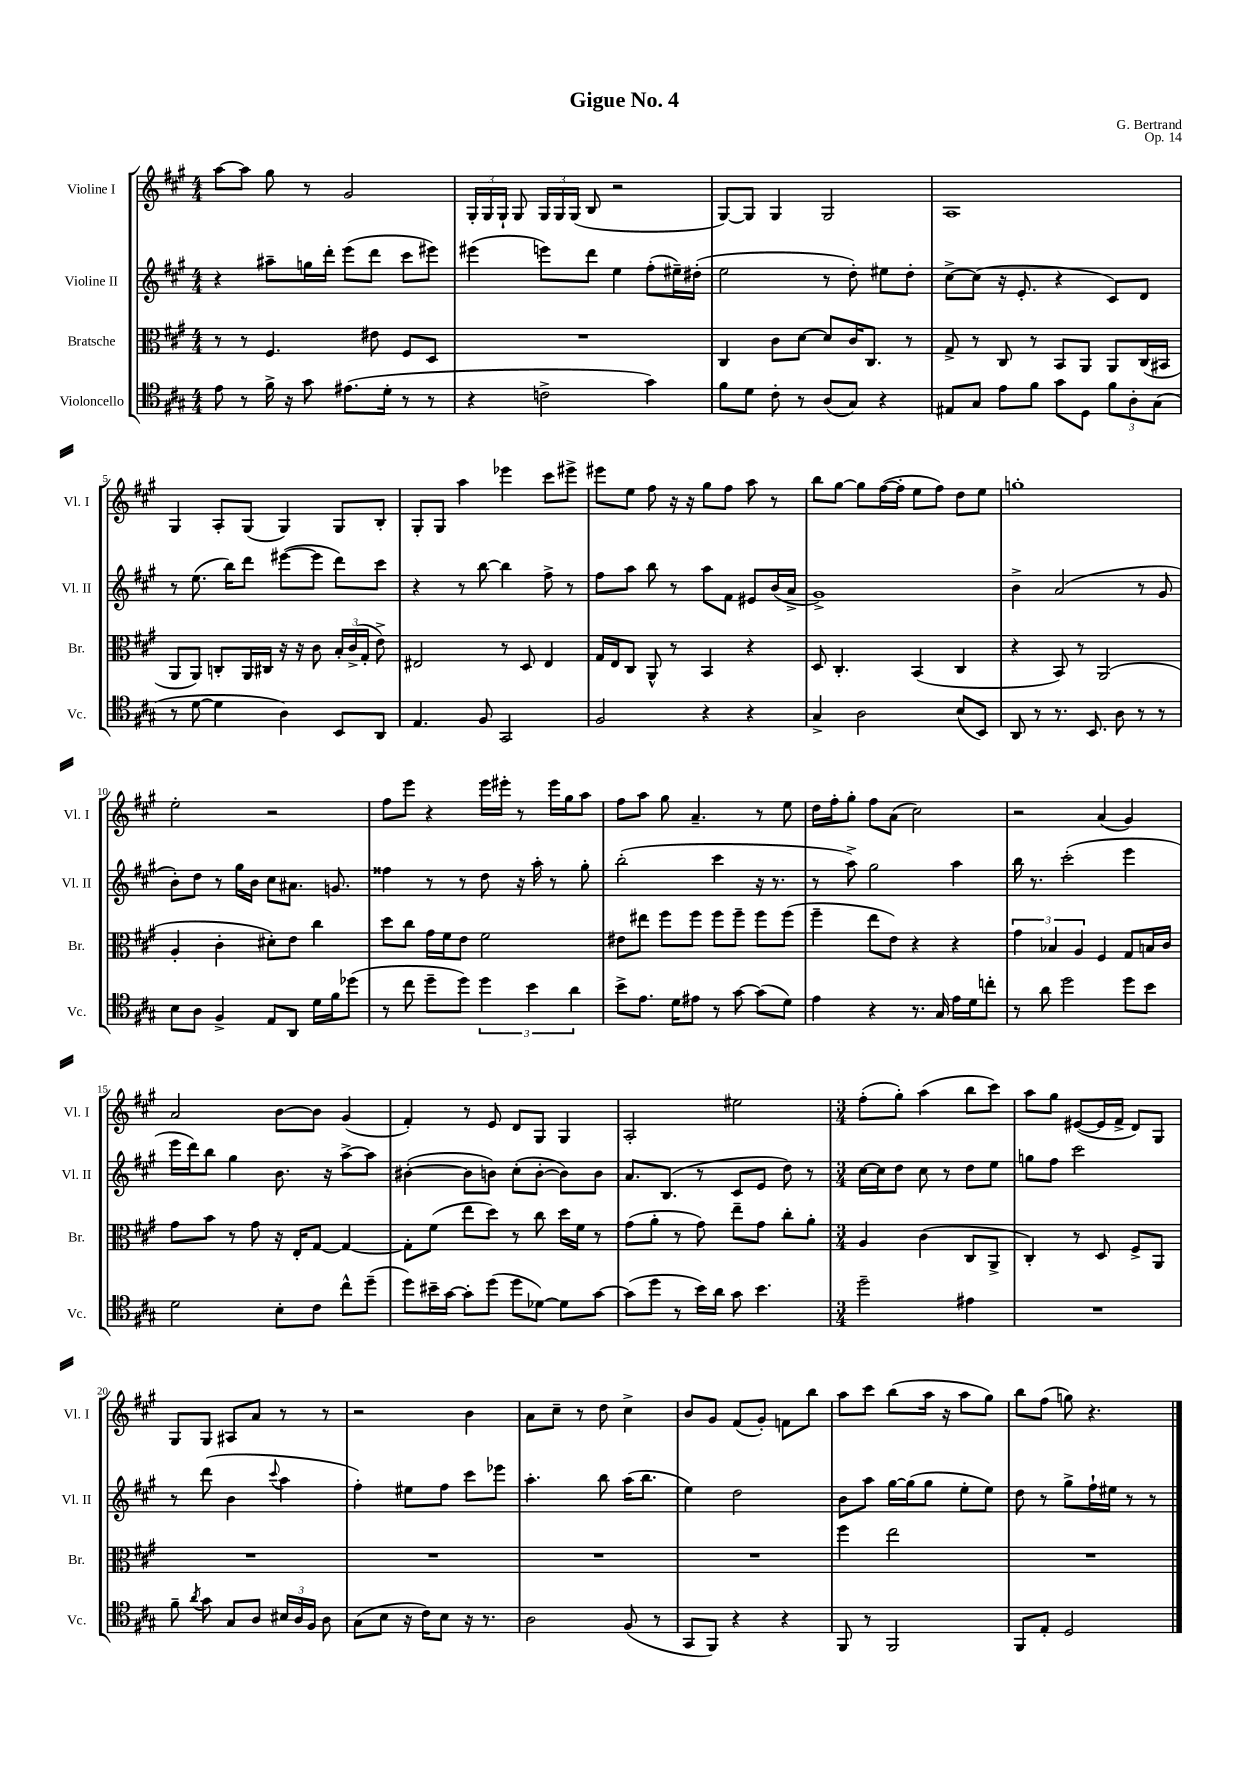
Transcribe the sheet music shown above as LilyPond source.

\header { title = "Gigue No. 4" composer = "G. Bertrand" opus = "Op. 14" }
<<
\new StaffGroup <<
\new Staff = "s0" \with { instrumentName = "Violine I" shortInstrumentName = "Vl. I" } {
    \clef treble \key a \major \numericTimeSignature \time 4/4
    \autoBeamOff a''8[~ a''8] gis''8 r8 gis'2 |
    \tuplet 3/2 { gis16[-. gis16 gis16]-! } gis8 \tuplet 3/2 { gis16[ gis16 gis16]( } b8 r2 |
    gis8[~) gis8] gis4 gis2 |
    a1 |
    gis4 a8[-. gis8]( gis4) gis8[ b8]-. |
    gis8[-. gis8] a''4 ees'''4 cis'''8[ eis'''8]-> |
    eis'''8[ e''8] fis''8 r16 r16 gis''8[ fis''8] a''8 r8 |
    b''8[ gis''8]~ gis''8[ fis''16~( fis''16]-. e''8[ fis''8]) d''8[ e''8] |
    g''1-. |
    e''2-. r2 |
    fis''8[ e'''8] r4 e'''16[ eis'''16]-. r8 eis'''16[ gis''16 a''8] |
    fis''8[ a''8] gis''8 a'4.-- r8 e''8 |
    d''16[ fis''16-. gis''8]-. fis''8[ a'8]( cis''2) |
    r2 a'4( gis'4) |
    a'2 b'8[~ b'8] gis'4( |
    fis'4-.) r8 e'8 d'8[ gis8] gis4 |
    a2-. eis''2 |
    \numericTimeSignature \time 3/4 fis''8[-.( gis''8]-.) a''4( b''8[ cis'''8]) |
    a''8[ gis''8] eis'8[~( eis'16 fis'16]-> d'8[) gis8] |
    gis8[ gis8] ais8[ a'8] r8 r8 |
    r2 b'4 |
    a'8[ cis''8]-- r8 d''8 cis''4-> |
    b'8[ gis'8] fis'8[( gis'8]-.) f'8[ b''8] |
    a''8[ cis'''8] b''8[( a''16] r16 a''8[ gis''8]) |
    b''8[ fis''8]( g''8) r4. \bar "|." |
}
\new Staff = "s1" \with { instrumentName = "Violine II" shortInstrumentName = "Vl. II" } {
    \clef treble \key a \major \numericTimeSignature \time 4/4
    \autoBeamOff r4 ais''8[-- g''16 d'''16]-. e'''8[( d'''8] cis'''8[ eis'''8]) |
    eis'''4( e'''8[) d'''8] e''4 fis''8[-.( eis''16--) dis''16]-.( |
    e''2 r8 d''8-.) eis''8[ d''8]-. |
    cis''8[~-> cis''8]( r16 e'8.-. r4 cis'8[) d'8] |
    r8 e''8.( b''16[) d'''8] eis'''8[~( eis'''8] d'''8[) cis'''8] |
    r4 r8 b''8~ b''4 fis''8-> r8 |
    fis''8[ a''8] b''8 r8 a''8[ fis'8] eis'8[ b'16( a'16]-> |
    gis'1->) |
    b'4-> a'2( r8 gis'8 |
    b'8[-.) d''8] r8 gis''16[ b'16] cis''8[ ais'8.] g'8. |
    fisis''4 r8 r8 d''8 r16 a''16-. r8 gis''8-. |
    b''2-.( cis'''4 r16 r8. |
    r8 a''8->) gis''2 a''4 |
    b''16 r8. cis'''2-.( e'''4 |
    e'''16[ d'''16) b''8] gis''4 b'8. r16 a''8[~-> a''8] |
    bis'4~-.( bis'8[ b'8]) cis''8[-.( b'8]~-. b'8[) b'8] |
    a'8.[ b8.]( r8 cis'8[ e'8] d''8) r8 |
    \numericTimeSignature \time 3/4 cis''16[~ cis''16 d''8] cis''8 r8 d''8[ e''8] |
    g''8[ fis''8] cis'''2 |
    r8 d'''8( b'4 \appoggiatura { cis'''8 } a''4 |
    fis''4-.) eis''8[ fis''8] cis'''8[ ees'''8] |
    a''4.-. b''8 a''16[( b''8.] |
    e''4) d''2 |
    b'8[ a''8] gis''16[~ gis''16( gis''8] e''8[-. e''8]) |
    d''8 r8 gis''8[-> fis''16-! eis''16] r8 r8 \bar "|." |
}
\new Staff = "s2" \with { instrumentName = "Bratsche" shortInstrumentName = "Br." } {
    \clef alto \key a \major \numericTimeSignature \time 4/4
    \autoBeamOff r8 r8 fis4. eis'8 fis8[ d8] |
    R1 |
    cis4 cis'8[ d'8]~ d'8[ cis'16 cis8.] r8 |
    gis8-> r8 cis8 r8 b,8[ a,8] a,8[ cis16( bis,16] |
    a,8[ a,8]) c8[-. a,16 cis16] r16 r16 cis'8 \tuplet 3/2 { b16[-. cis'16->( gis16]-. } e'8->) |
    eis2 r8 d8 eis4 |
    gis16[ e16 cis8] a,8-^ r8 b,4 r4 |
    d8 cis4.-. b,4( cis4 |
    r4 b,8) r8 a,2( |
    a4-. cis'4-. dis'8[-.) e'8] cis''4 |
    d''8[ cis''8] gis'16[ fis'16 e'8] fis'2 |
    eis'8[ eis''8] fis''8[ fis''8] fis''8[ fis''8]-- fis''8[ fis''8]( |
    fis''4-- e''8[ e'8]) r4 r4 |
    \tuplet 3/2 { gis'4 bes4 a4 } fis4 gis8[ b16 cis'16] |
    gis'8[ b'8] r8 gis'8 r16 e16[-. gis8]~ gis4~ |
    gis8[-. fis'8]( e''8[ d''8]) r8 cis''8 d''16[ fis'16] r8 |
    gis'8[( a'8]-. r8 gis'8) e''8[-- gis'8] cis''8[-. a'8]-. |
    \numericTimeSignature \time 3/4 a4 cis'4( cis8[ a,8]-> |
    cis4-.) r8 d8 fis8[-> a,8] |
    R2. |
    R2. |
    R2. |
    R2. |
    fis''4 e''2 |
    R2. \bar "|." |
}
\new Staff = "s3" \with { instrumentName = "Violoncello" shortInstrumentName = "Vc." } {
    \clef tenor \key a \major \numericTimeSignature \time 4/4
    \autoBeamOff e'8 r8 fis'16-> r16 gis'8 eis'8.[( d'16]-. r8 r8 |
    r4 c'2-> gis'4) |
    fis'8[ d'8] cis'8-. r8 a8[( gis8]) r4 |
    eis8[ gis8] e'8[ fis'8] gis'8[ d8] \tuplet 3/2 { fis'8[ a8-. gis8]( } |
    r8 d'8~ d'4 a4) b,8[ a,8] |
    e4. fis8 gis,2 |
    fis2 r4 r4 |
    gis4-> a2 b8[( b,8]) |
    a,8 r8 r8. b,8. a8 r8 r8 |
    b8[ a8] fis4-> e8[ a,8] d'16[ fis'16 des''8]( |
    r8 cis''8 d''8[-- d''8]) \tuplet 3/2 { d''4 b'4 a'4 } |
    b'8[-> e'8.] d'16[ eis'8] r8 gis'8~ gis'8[( d'8]) |
    e'4 r4 r8. gis16 e'16[ d'16 c''8]-. |
    r8 a'8 d''2 d''8[ b'8] |
    d'2 b8[-. cis'8] cis''8[-^ d''8]--( |
    d''8[) bis'16-- gis'16]~ gis'8[-. d''8]( d''8[ des'8]~) des'8[ gis'8]~ |
    gis'8[( d''8] r8 b'16[) a'16] gis'8 b'4. |
    \numericTimeSignature \time 3/4 d''2-- eis'4 |
    R2. |
    fis'8-- \acciaccatura { a'8 } gis'8 gis8[ a8] \tuplet 3/2 { bis16[ a16 fis16] } a8 |
    gis8[( b8] r16 cis'16[) b8] r16 r8. |
    a2 fis8( r8 |
    gis,8[ fis,8]) r4 r4 |
    fis,8 r8 fis,2 |
    fis,8[ e8]-. d2 \bar "|." |
}
>>
>>
